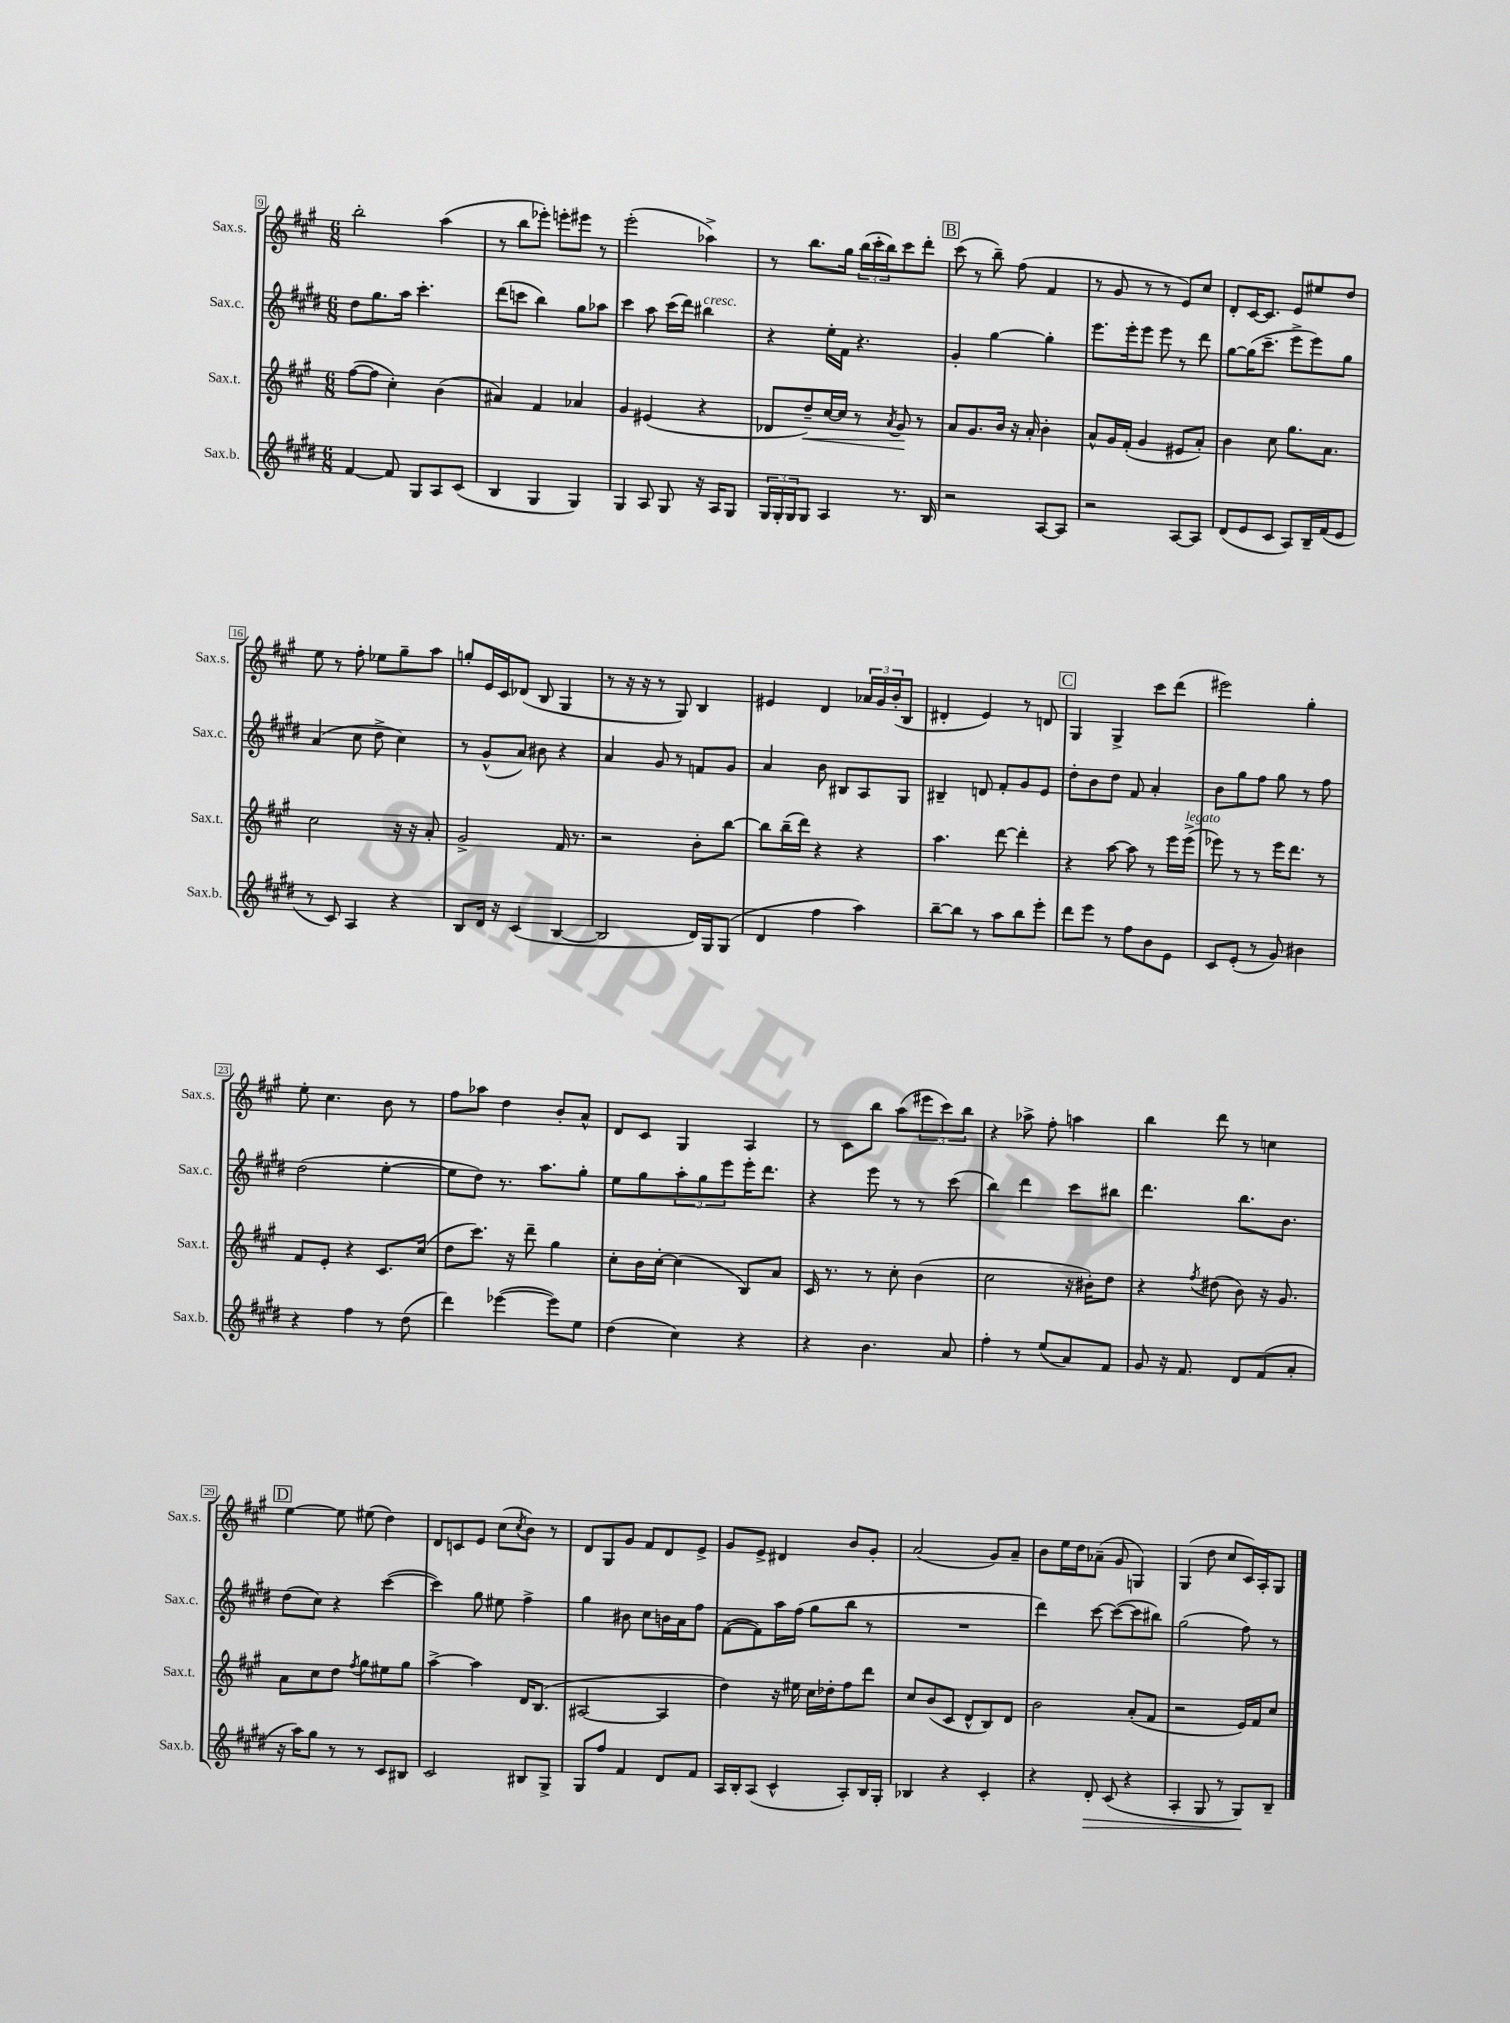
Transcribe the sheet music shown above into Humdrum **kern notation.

**kern	**kern	**kern	**kern
*staff4	*staff3	*staff2	*staff1
*clefG2	*clefG2	*clefG2	*clefG2
*k[f#c#g#d#]	*k[f#c#g#]	*k[f#c#g#d#]	*k[f#c#g#]
*M6/8	*M6/8	*M6/8	*M6/8
[4f#	([8ff#	8dd#	2bb'
.	8ff#]	8.gg#	.
8f#]	4cc#')	.	.
.	.	16aa	.
8G#	.	4.ccc#'	.
8A	(4b	.	(4aa
(8c#	.	.	.
=	=	=	=
4B	4a#)	(8ddd#	8r
.	.	8ccc	8bb
4G#	4f#	4bb)	8eee-')
.	.	.	8eee'
4G#)	4a-	8gg#	8eee#
.	.	8aa-	8r
=	=	=	=
4G#	4g#	4ccc#	(2eee'
8A	(4e#	8aa	.
8G#	.	(16ccc#	.
.	.	16ddd#)	.
16r	4r	4bb#	4aa-^)
16A	.	.	.
8G#	.	.	.
=	=	=	=
24G#	8d-	4r	8r
24G#'	.	.	.
24G#	.	.	.
8G#	8dd~)	.	8.bb
4A	[16cc#	16ee'	.
.	16cc#]	16f#	16gg#
.	8r	4.r	(24bb
.	.	.	24ccc#'
.	.	.	24bb)
.	8qa	.	.
8.r	8g#	.	8ccc#
.	8r	.	8ddd'
16B	.	.	.
=	=	=	=
2r	8a	4g#'	(8ccc#
.	8.g#	.	8r
.	.	[4gg#	8bb~)
.	16b	.	.
.	16r	.	(8ff#
.	16a'	.	.
[8A	4b'	4gg#']	4f#
8A]	.	.	.
=	=	=	=
2r	8a^^	8.eee	8r
.	16g#	.	8g#
.	(16f#'	16eee'	.
.	4g#	8eee	8r
.	.	8eee	8r
[8A	8e#	8r	8e)
8A]	8a')	8ddd#	8cc#
=	=	=	=
(8d#	4b	[8gg#	8d'
8e	.	(16gg#]	[16c#
.	.	8.ccc#~	8.c#]
8c#	8cc#	.	.
8A)	8.gg#	8eee^	8e
16B~	.	8eee)	8ee#
(16f#	8.a	.	.
8e	.	8gg#	8dd
=	=	=	=
8r	2cc#	(4a	8ee
8c#)	.	.	8r
4A	.	8cc#	8ff#'
.	.	8dd#^	8ee-
4r	16r	4cc#)	8gg#~
.	16r	.	.
.	8a'	.	8aa
=	=	=	=
8B	2g#^	8r	8gg'
16d#	.	(8g#^^	16e
16r	.	.	16c#
(4c#	.	8a)	(8d-
.	.	8b#	8B
[4B	16f#	4r	4G#
.	8.r	.	.
=	=	=	=
2B]	2r	4a	8r
.	.	.	16r
.	.	.	16r
.	.	8g#	8r
.	.	8r	8G#)
16d#)	8b'	8f	4B
16G#	.	.	.
(8G#	[8bb	8g#	.
=	=	=	=
4d#	8bb]	4a	4e#
.	(16bb~	.	.
.	16ddd)	.	.
4ff#	4r	8b	4d
.	.	8B#	.
4aa)	4r	8A	24a-
.	.	.	24g#
.	.	.	(24b'
.	.	8G#	8B
=	=	=	=
[8bb~	4.aa	4B#~	4d#'
8bb]	.	.	.
8r	.	8d	4e)
8aa	[8ddd	8f#'	.
8bb	4ddd']	8g#	8r
8eee'	.	8e	8d
=	=	=	=
8ddd#	4r	8dd#'	4G#
8eee	.	8b	.
8r	[8aa	8dd#	4G#^
8ff#	8aa]	8f#	.
8b	8r	4a'	8ccc#
8e	16eee	.	(8ddd
.	(16eee^	.	.
=	=	=	=
8c#	8eee-)	8b	2eee#)
(8e'	8r	8gg#	.
8r	8r	8ff#	.
8g#)	16eee-	8gg#	.
.	8.ddd	.	.
4b#	.	8r	4gg#'
.	8r	8ff#	.
=	=	=	=
4r	8f#	(2dd#	8ee'
.	8e'	.	4.cc#
4ff#	4r	.	.
8r	8.c#	[4ee'	8b
(8dd#	.	.	8r
.	(16cc#	.	.
=	=	=	=
4ddd#)	8dd	8ee]	8ff#
.	8.ccc#)	8dd#)	8aa-
([4eee-	.	8.r	4dd
.	16r	.	.
.	8ddd~	.	.
.	.	8.aa	.
8eee-])	4gg#	.	8b'
8ee	.	8gg#'	8a^^
=	=	=	=
(4dd#	8cc#'	8ee	8d
.	16b	8gg#	8c#
.	[16cc#'	.	.
4cc#)	(4cc#]	12aa'	4G#
.	.	12gg#	.
.	.	12eee	.
4r	8B)	16eee'	4A
.	.	8.ddd#	.
.	8a	.	.
=	=	=	=
4r	16c#	4r	8r
.	8.r	.	.
.	.	.	8c#
4.b	8r	8eee	8bb
.	8cc#'	8r	(8aa
.	(4b	8r	12eee#
.	.	.	12ccc#)
8a	.	(8ccc#	.
.	.	.	12bb
=	=	=	=
4ff#'	2cc#	4bb)	4r
8r	.	4ddd#	8aa-^
(8ee	.	.	8ff#'
8a)	16r	8ccc#	4aa
.	16b#')	.	.
8f#	8dd	8bb#	.
=	=	=	=
8g#	4r	4.ddd#	4bb
16r	.	.	.
8.f#	.	.	.
.	8qff#	.	.
.	(8dd#	.	8ddd
8d#	8b)	8.bb	8r
(8f#	16r	.	4cc
.	8.g#	8.b	.
8a'	.	.	.
=	=	=	=
16r	8a	(8dd#	[4ee
16aa)	.	.	.
8gg#	8cc#	8cc#)	.
8r	8dd	4r	8ee]
.	8qff#	.	.
8r	8gg#	.	(8ee#
8c#	8ee#	([4ccc#	4dd)
8B#	8gg#	.	.
=	=	=	=
2c#	[4aa^	4ccc#])	8d
.	.	.	8c
.	4aa]	8gg#	8e
.	.	8ee#	(8cc#
.	.	.	8qcc#
8B#	16d	4ff#^	8b)
.	(8.B	.	.
8G#^	.	.	8r
=	=	=	=
8G#	[2A#	4gg#	8d
8ff#	.	.	8G#
4f#	.	8b#	8g#
.	.	8cc#	8f#
8d#	4A#]	16b	8d
.	.	16a	.
8f#	.	8ff#	8e^
=	=	=	=
16A	4dd)	([8f#	8g#
16B'	.	.	.
(8A	.	8f#])	8e^
4c#^^	16r	16aa	4d#
.	16ee#	(16ff#	.
.	16cc#	8gg#	.
.	16dd-'	.	.
8A')	8ff#	8bb	8b
16B	8ddd	8r	8g#'
16G#'	.	.	.
=	=	=	=
4B-	8cc#	2.r	(2a
.	(8b	.	.
4r	8c#	.	.
.	8d^^	.	.
4c#'	8B)	.	8g#)
.	8d	.	8a~
=	=	=	=
4r	2b	4ddd#)	8b
.	.	.	16ee
.	.	.	16dd
8d#'	.	[8ccc#	(8a-~
(8c#	.	(8ccc#_	8g#
4r	(8a'	8ccc#]	4G)
.	8f#	8bb#)	.
=	=	=	=
4A'	2r	(2gg#	(4G#
8G#	.	.	8dd
8r	.	.	8cc#
8G#)	16e)	8ff#)	16c#)
.	16f#	.	16A'
8B~	8cc#	8r	8G#
==	==	==	==
*-	*-	*-	*-
